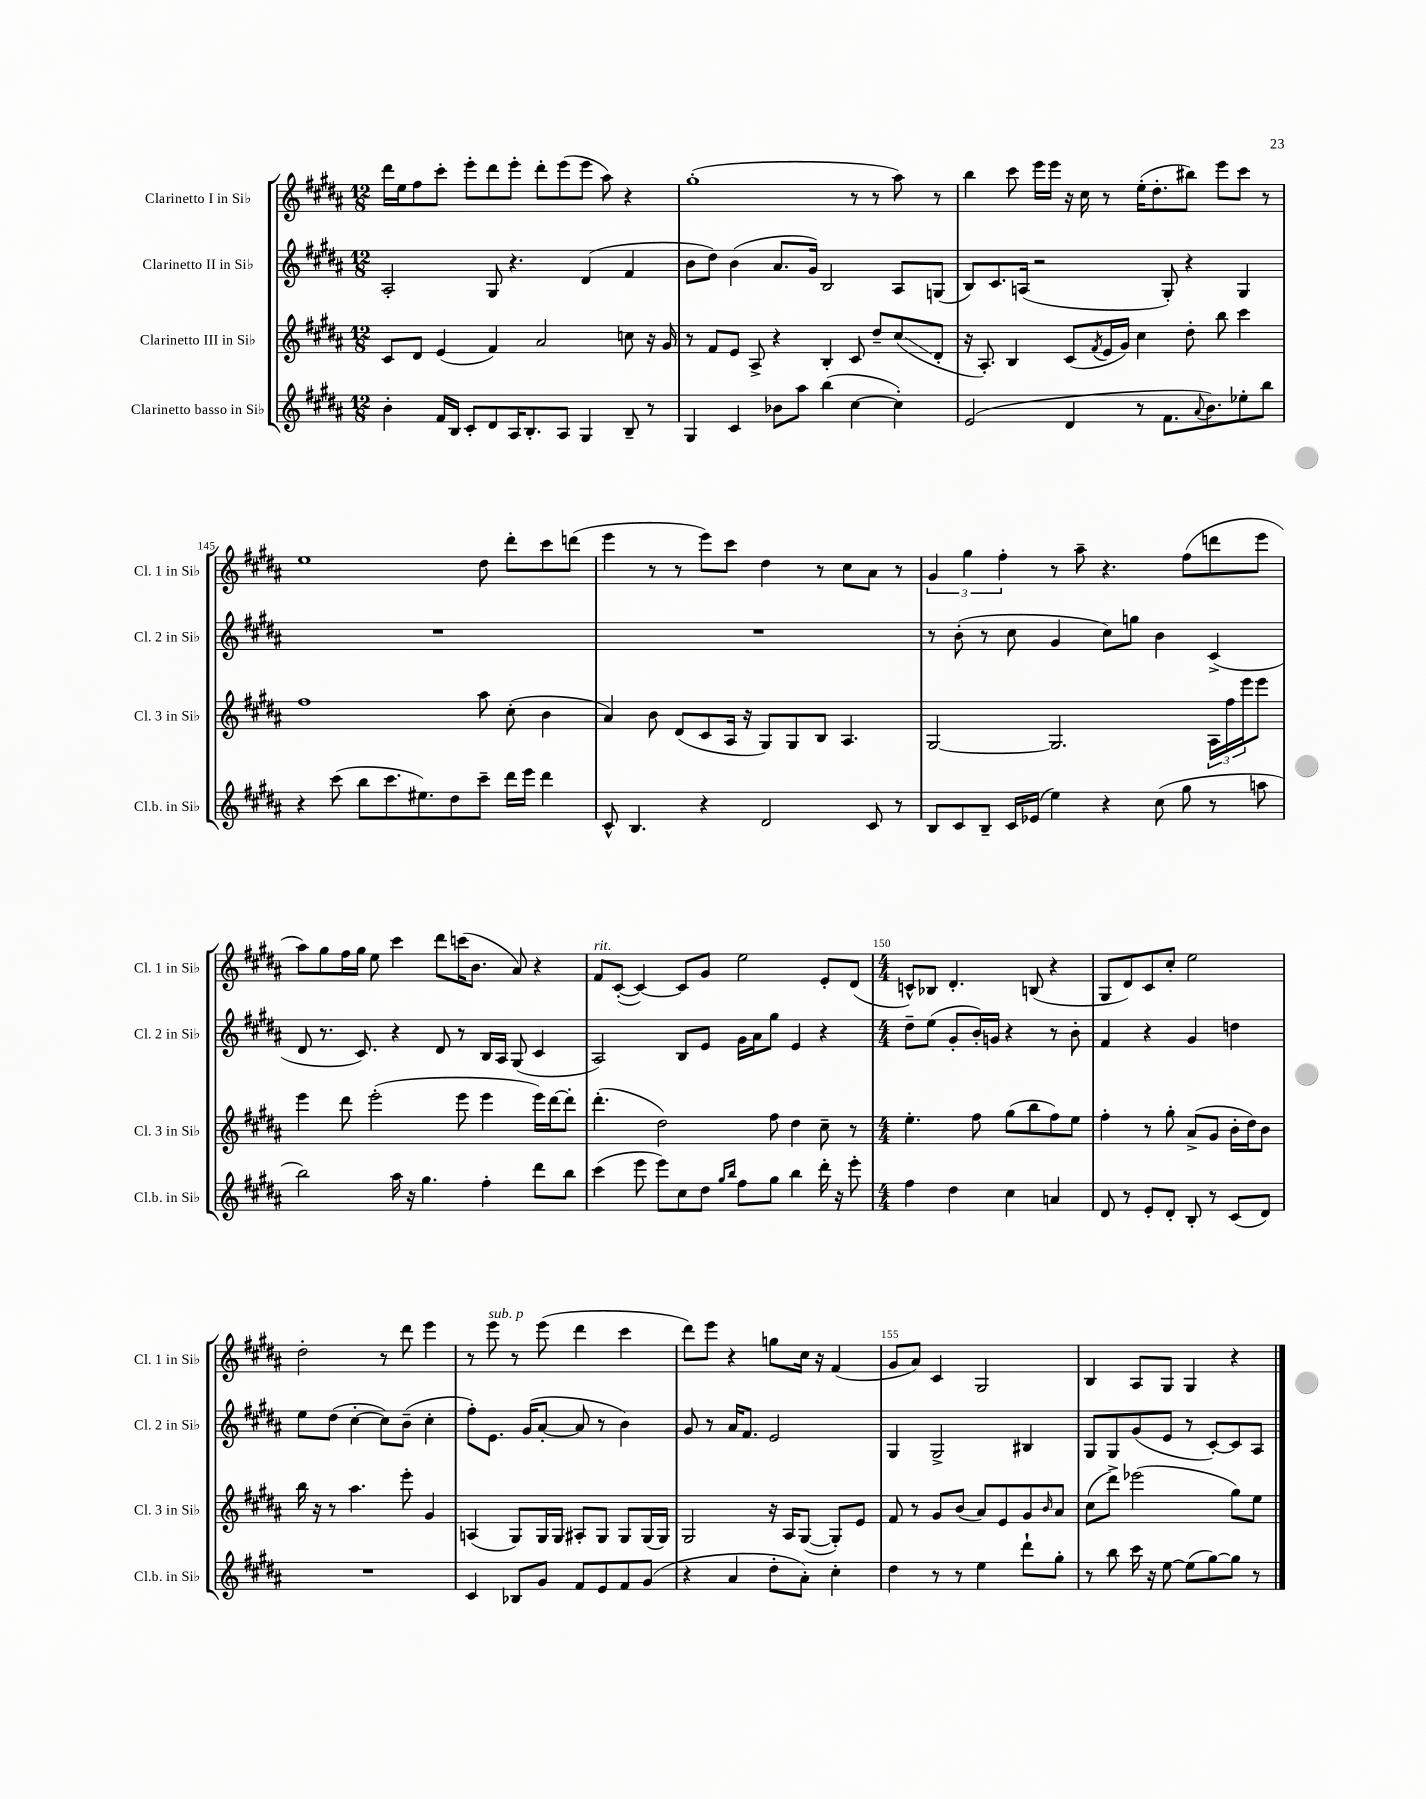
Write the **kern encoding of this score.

**kern	**kern	**kern	**kern
*staff4	*staff3	*staff2	*staff1
*clefG2	*clefG2	*clefG2	*clefG2
*k[f#c#g#d#a#]	*k[f#c#g#d#a#]	*k[f#c#g#d#a#]	*k[f#c#g#d#a#]
*M12/8	*M12/8	*M12/8	*M12/8
4b'	8c#	2A#'	16ddd#
.	.	.	16ee
.	8d#	.	8ff#
16f#	(4e	.	8ccc#'
16B	.	.	.
8c#'	.	.	8eee'
8d#	4f#)	8G#	8ddd#
16A#	.	4.r	8eee'
8.B'	.	.	.
.	2a#	.	8ddd#'
8A#	.	.	(8eee
4G#	.	(4d#	8eee
.	.	.	8aa#)
8B~	8cc	4f#	4r
8r	16r	.	.
.	16g#	.	.
=	=	=	=
4G#	8r	8b	(1gg#'
.	8f#	8dd#)	.
4c#	8e	(4b	.
.	8A#^	.	.
8b-	4r	8.a#	.
8aa#	.	.	.
.	.	16g#)	.
(4bb	4B'	2B	.
[4cc#	8c#	.	8r
.	8dd#~	.	8r
4cc#'])	(8cc#	8A#	8aa#)
.	8d#'	(8G	8r
=	=	=	=
(2e	16r	8B)	4bb
.	8.A#')	.	.
.	.	8.c#	.
.	4B	.	8ccc#
.	.	(16A	.
.	.	2r	16eee
.	.	.	16eee
4d#	(8c#	.	16r
.	.	.	16cc#
.	8qf#	.	.
.	16e	.	8r
.	16g#)	.	.
8r	4cc#	.	(16ee'
.	.	.	8.dd#'
8.f#	.	8G#')	.
.	8dd#'	4r	8bb#)
8qqa#	.	.	.
8.b)	.	.	.
.	8bb	.	8eee
8ee-'	4ccc#	4G#	8ccc#
8bb	.	.	8r
=	=	=	=
4r	1ff#	1.r	1ee
(8ccc#	.	.	.
8bb	.	.	.
8.ccc#	.	.	.
8.ee#)	.	.	.
8dd#	.	.	.
8ccc#~	8aa#	.	8dd#
16ddd#	(8cc#'	.	8ddd#'
16eee	.	.	.
4ddd#	4b	.	8ccc#
.	.	.	(8ddd
=	=	=	=
8c#^^	4a#)	1.r	4eee
4.B	.	.	.
.	8b	.	8r
.	(8d#	.	8r
4r	8c#	.	8eee)
.	16A#	.	8ccc#
.	16r	.	.
2d#	8G#)	.	4dd#
.	8G#	.	.
.	8B	.	8r
.	4.A#	.	8cc#
8c#	.	.	8a#
8r	.	.	8r
=	=	=	=
8B	[2G#	8r	6g#
8c#	.	(8b'	.
.	.	.	6gg#
8B~	.	8r	.
.	.	.	6ff#'
16c#	.	8cc#	.
(16e-	.	.	.
4ee)	2.G#]	4g#	8r
.	.	.	8aa#~
4r	.	8cc#)	4.r
.	.	8gg	.
(8cc#	.	4b	.
8gg#	.	.	(8ff#
8r	24A#	(4c#^	8ddd
.	24ff#	.	.
.	24eee	.	.
8aa	8eee	.	8eee
=	=	=	=
2bb)	4eee	8d#	8aa#)
.	.	8.r	8gg#
.	8ddd#	.	16ff#
.	.	8.c#)	16gg#
.	(2eee'	.	8ee
16aa#	.	4r	4ccc#
16r	.	.	.
4.gg#	.	.	.
.	.	8d#	8ddd#
.	8eee	8r	(16ccc
.	.	.	8.b
4ff#'	4eee	16B	.
.	.	16A#	.
.	.	(8G#	8a#)
8ddd#	16eee)	4c#	4r
.	[16ddd#	.	.
8bb	8ddd#']	.	.
=	=	=	=
(4ccc#	(4.ddd#'	2A#)	8f#
.	.	.	([8c#'
8eee	.	.	4c#_)
8eee)	2dd#)	.	.
8cc#	.	8B	8c#]
8dd#	.	8e	8g#
16qqgg#	.	.	.
16qqbb	.	.	.
8ff#	.	16g#	2ee
.	.	16a#	.
8gg#	8ff#	8gg#	.
4bb	4dd#	4e	.
16ddd#'	8cc#~	4r	8e'
16r	.	.	.
8eee'	8r	.	(8d#
=	=	=	=
*M4/4	*M4/4	*M4/4	*M4/4
4ff#	4.ee'	8dd#~	8c^^)
.	.	(8ee	8B-
4dd#	.	8g#'	4.d#'
.	8ff#	16b')	.
.	.	16g	.
4cc#	(8gg#	4r	.
.	8bb	.	(8B
4a	8ff#)	8r	4r
.	8ee	8b'	.
=	=	=	=
8d#	4ff#'	4f#	8G#
8r	.	.	8d#)
8e'	8r	4r	8c#
8d#'	8gg#'	.	8cc#'
8B'	(8a#^	4g#	2ee
8r	8g#	.	.
(8c#	16b'	4dd	.
.	16dd#)	.	.
8d#)	8b	.	.
=	=	=	=
1r	16bb	8ee	2dd#'
.	16r	.	.
.	8r	(8dd#	.
.	4.aa#	[4cc#'	.
.	.	8cc#])	8r
.	8eee'	(8b~	8ddd#
.	4g#	4cc#'	4eee
=	=	=	=
4c#	(4A	8ff#')	8r
.	.	8.e	8eee
8B-	8G#)	.	8r
.	.	(16g#	.
8g#	16G#	[8a#'	(8eee
.	16G#	.	.
8f#	8A#'	8a#]	4ddd#
8e	8G#	8r	.
8f#	8G#	4b)	4ccc#
(8g#	(16G#	.	.
.	16G#)	.	.
=	=	=	=
4r	2G#	8g#	8ddd#)
.	.	8r	8eee
4a#	.	16a#	4r
.	.	8.f#	.
8dd#'	16r	2e	8gg
.	16A#	.	.
8a#')	([8G#	.	16cc#
.	.	.	16r
4cc#'	8G#'])	.	(4f#
.	8e	.	.
=	=	=	=
4dd#	8f#	4G#	8g#
.	8r	.	8a#)
8r	8g#	2G#^	4c#
8r	(8b	.	.
4ee	8a#)	.	2G#
.	8e	.	.
8ddd#`	8g#	4B#	.
.	16qqb	.	.
8gg#'	8a#	.	.
=	=	=	=
8r	(8cc#	8G#	4B
8bb	8ddd#^)	8G#	.
16ccc#	(2eee-	(8g#	8A#
16r	.	.	.
[8ee	.	8e	8G#
(8ee]	.	8r	4G#
[8gg#)	.	[8c#')	.
8gg#]	8gg#)	8c#]	4r
8r	8ee	8A#	.
==	==	==	==
*-	*-	*-	*-
